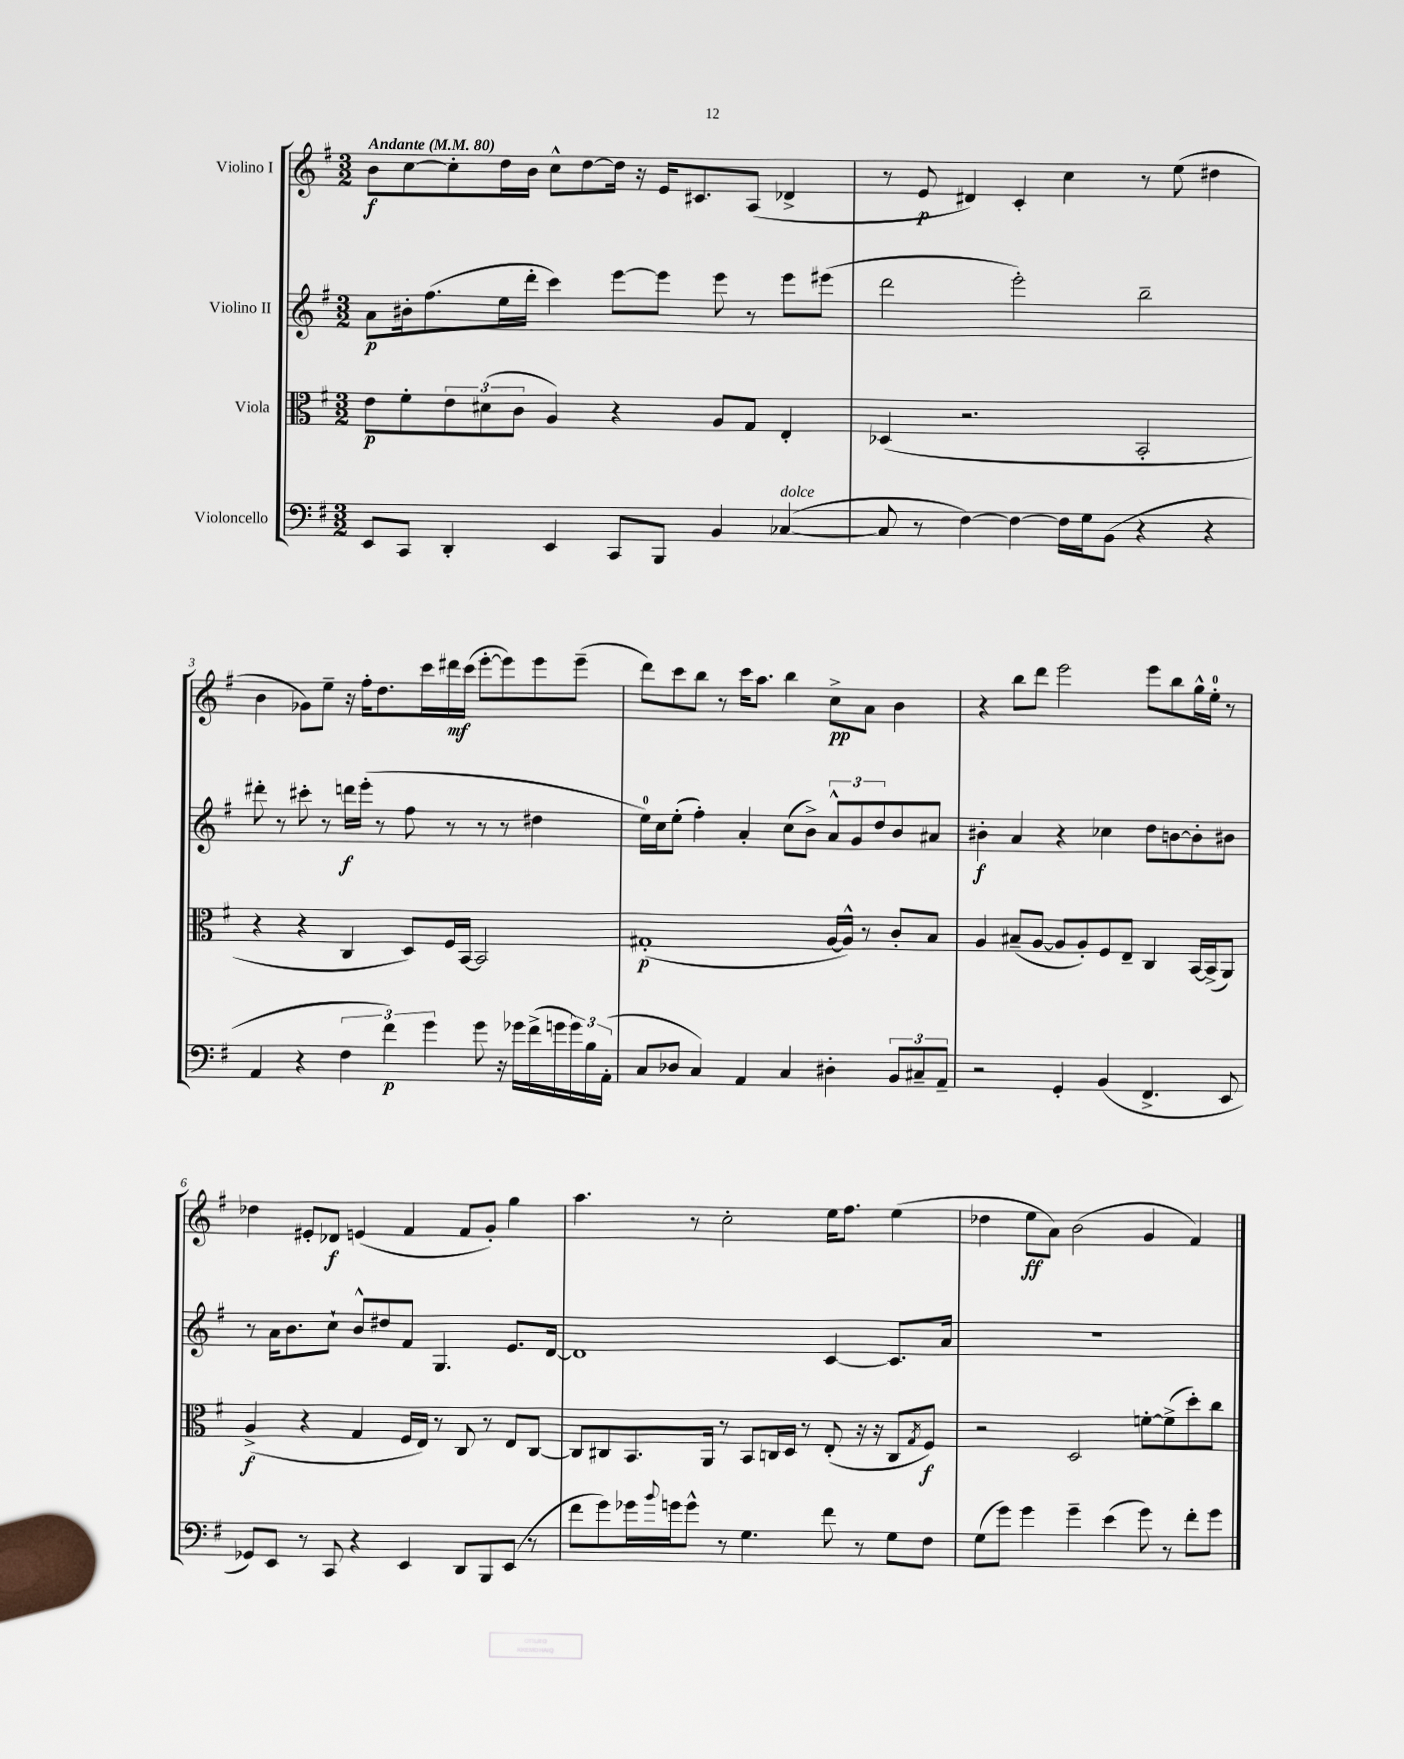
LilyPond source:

<<
\new StaffGroup <<
\new Staff = "s0" \with { instrumentName = "Violino I" } {
    \clef treble \key g \major \numericTimeSignature \time 3/2 \tempo "Andante" 4 = 80
    b'8\f c''8~ c''8-. d''16 b'16 c''8-^ d''8~ d''16 r16 e'16 cis'8. a8( des'4-> |
    r8 e'8\p dis'4) c'4-. c''4 r8 e''8( dis''4 |
    b'4 ges'8) e''8-- r16 fis''16-. d''8. c'''16 dis'''16\mf c'''16( e'''8~-. e'''8) e'''8 e'''8--( |
    d'''8) c'''8 b''8 r8 c'''16 a''8. b''4 c''8->\pp a'8 b'4 |
    r4 b''8 d'''8 e'''2 e'''8 b''8 g''16-^ e''16-0-. r8 |
    des''4 eis'8-. des'8\f e'4( fis'4 fis'8 g'8-.) g''4 |
    a''4. r8 c''2-. e''16 fis''8. e''4( |
    des''4 e''8\ff a'8) b'2( g'4 fis'4) \bar "|." |
}
\new Staff = "s1" \with { instrumentName = "Violino II" } {
    \clef treble \key g \major \numericTimeSignature \time 3/2
    a'8\p bis'16-. fis''8.( e''16 d'''16-. c'''4) e'''8~ e'''8 e'''8 r8 e'''8 eis'''8( |
    d'''2 e'''2-.) b''2-- |
    dis'''8-. r8 cis'''8-. r8 d'''16\f e'''16-.( r8 fis''8 r8 r8 r8 dis''4 |
    e''16-0) c''16 e''8-.( fis''4-.) a'4-. c''8( b'8->) \tuplet 3/2 { a'8-^ g'8 d''8 } b'8 ais'8 |
    bis'4-.\f a'4 r4 ces''4 d''8 b'8~ b'8-. bis'8 |
    r8 a'16 b'8. c''8-! b'8-^ dis''8 fis'8 g4. e'8. d'16~ |
    d'1 c'4~ c'8. a'16 |
    R1. \bar "|." |
}
\new Staff = "s2" \with { instrumentName = "Viola" } {
    \clef alto \key g \major \numericTimeSignature \time 3/2
    e'8\p fis'8-. \tuplet 3/2 { e'8 dis'8( c'8 } a4) r4 a8 g8 e4-. |
    des4( r2. b,2-. |
    r4 r4 c4 d8) fis16 b,16~ b,2 |
    gis1-.\p( a16~ a16-^) r8 c'8-. b8 |
    a4 bis8--( a8~ a8 a8-.) fis8 e8-- c4 b,16~ b,16->( a,8) |
    a4->\f( r4 g4 fis16 e16) r8 c8 r8 e8 c8~ |
    c8 cis8 b,8. a,16 r8 b,8 c16 d16 r8 e8-.( r16 r16 c8 \acciaccatura { g8 } fis8\f) |
    r2 d2 f'8~-. f'8->( d''8-.) c''8 \bar "|." |
}
\new Staff = "s3" \with { instrumentName = "Violoncello" } {
    \clef bass \key g \major \numericTimeSignature \time 3/2
    e,8 c,8 d,4-. e,4 c,8 b,,8 b,4 ces4~^\markup { \italic "dolce" }( |
    ces8 r8 fis4~) fis4~ fis16 g16 b,8( r4 r4 |
    a,4 r4 \tuplet 3/2 { fis4 fis'4\p) g'4 } g'8 r16 ges'16 fis'16->( g'16 \tuplet 3/2 { g'16) b16 a,16-.( } |
    c8 des8 c4) a,4 c4 dis4-. \tuplet 3/2 { b,8 cis8-- a,8-- } |
    r2 g,4-. b,4( fis,4.-> e,8 |
    ges,8) e,8 r8 c,8 r4 e,4 d,8 b,,8 e,8( r8 |
    fis'8 g'8) ges'16 \appoggiatura { b'8 } g'16 g'8-^ r8 g4. fis'8 r8 g8 fis8 |
    g8( g'8) g'4 g'4-- e'4( g'8) r8 fis'8-. g'8 \bar "|." |
}
>>
>>
